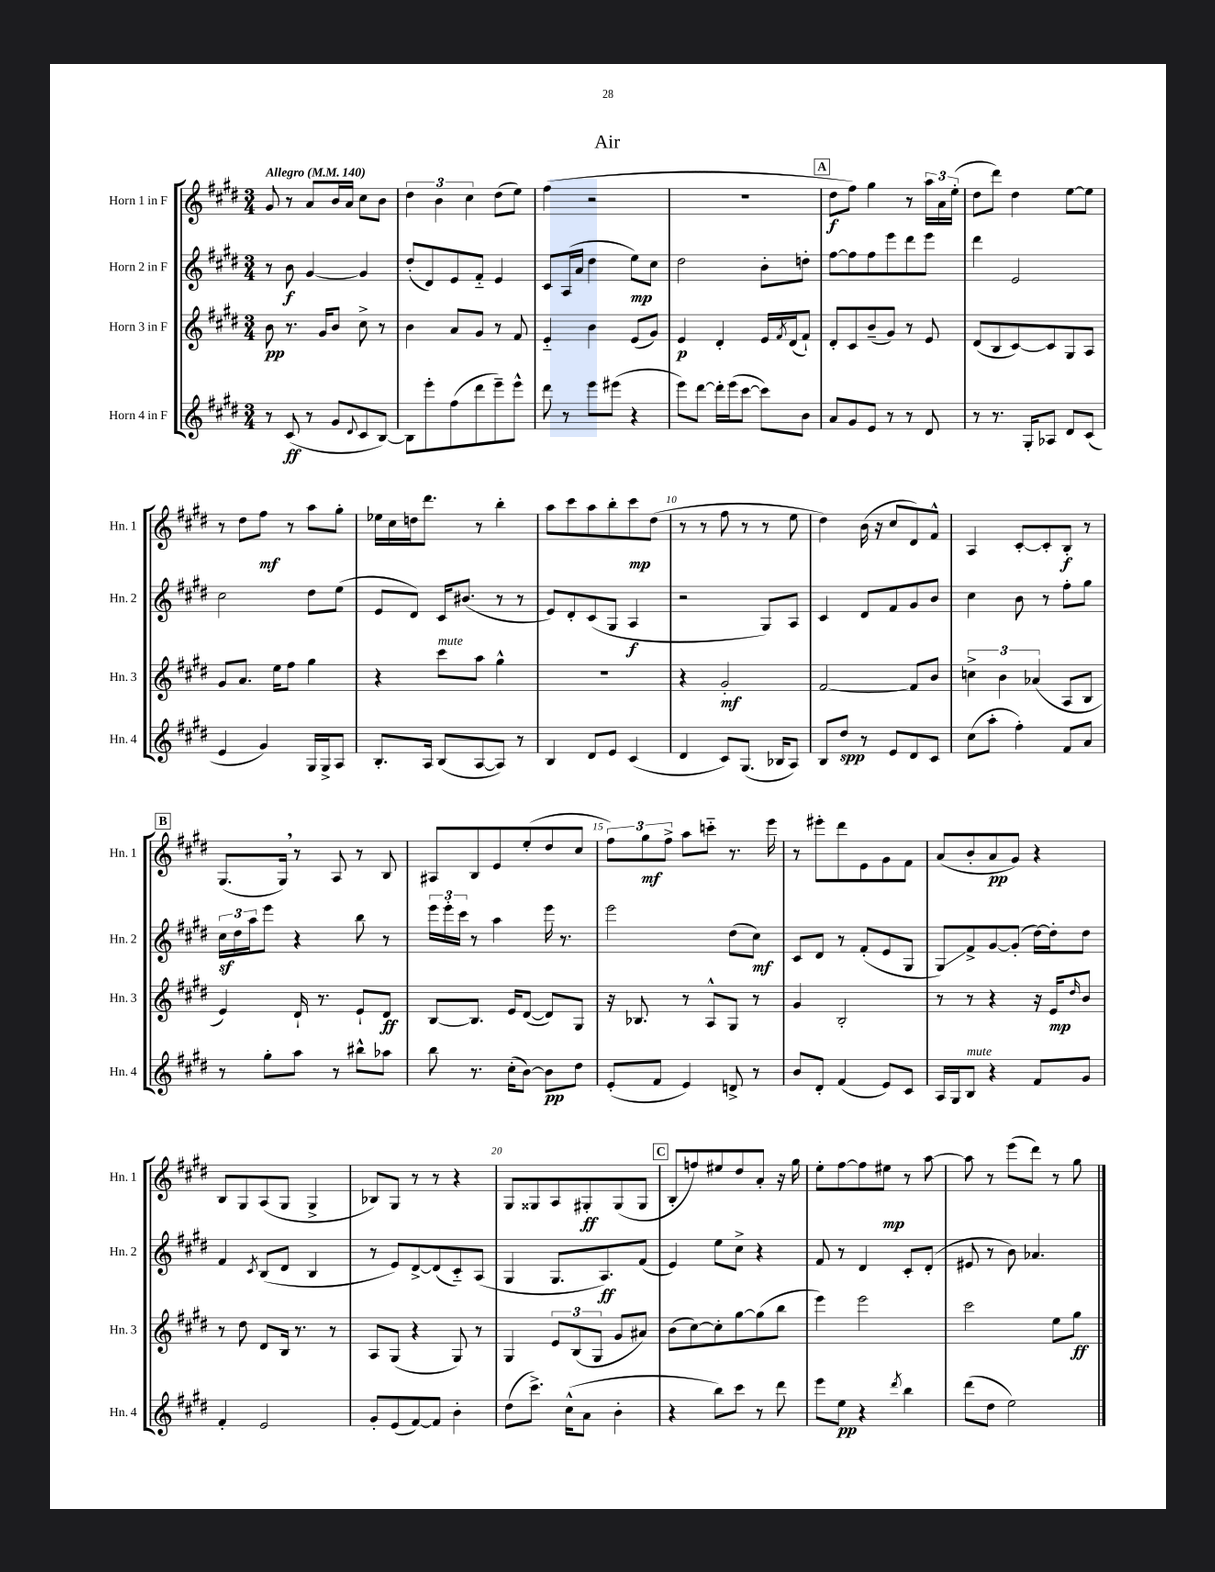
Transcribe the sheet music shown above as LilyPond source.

\header { title = "Air" }
<<
\new StaffGroup <<
\new Staff = "s0" \with { instrumentName = "Horn 1 in F" shortInstrumentName = "Hn. 1" } {
    \clef treble \key e \major \numericTimeSignature \time 3/4 \tempo "Allegro" 4 = 140
    gis'8 r8 a'8 b'16 a'16 cis''8 b'8 |
    \tuplet 3/2 { dis''4 b'4 cis''4 } dis''8( e''8) |
    fis''4( r2 |
    R2. |
    \mark \markup { \box "A" } dis''8\f fis''8) gis''4 r8 \tuplet 3/2 { a''16 a'16 e''16-.( } |
    dis''8 dis'''8) dis''4 e''8~ e''8 |
    r8 dis''8 fis''8\mf r8 a''8 gis''8-. |
    ees''16 cis''16 d''16 dis'''8. r8 b''4-. |
    a''8 cis'''8 a''8 b''8-. cis'''8\mp dis''8( |
    r8 r8 fis''8 r8 r8 e''8 |
    dis''4) b'16( r16 cis''8 dis'8) fis'8-^ |
    a4 cis'8~-. cis'8-. b8-.\f r8 |
    \mark \markup { \box "B" } gis8.( gis16) \breathe r8 a8 r8 b8 |
    ais8 b8 e'8 e''8-.( dis''8 cis''8 |
    \tuplet 3/2 { fis''8) gis''8\mf fis''8-> } a''8 c'''8-_ r8. e'''16 |
    r8 eis'''8-. dis'''8 e'8 gis'8 fis'8 |
    a'8( b'8-. a'8\pp gis'8) r4 |
    b8 gis8 a8( gis8 gis4-> |
    bes8) gis8 r8 r8 r4 |
    gis8 gisis8 a8 gis8-.\ff gis8( gis8 |
    \mark \markup { \box "C" } b8-. f''8) eis''8 dis''8 a'8-. r16 gis''16 |
    e''8-. fis''8~ fis''8 eis''8\mp r8 a''8~ |
    a''8 r8 e'''8( dis'''8) r8 gis''8 \bar "|." |
}
\new Staff = "s1" \with { instrumentName = "Horn 2 in F" shortInstrumentName = "Hn. 2" } {
    \clef treble \key e \major \numericTimeSignature \time 3/4
    r8 b'8\f gis'4~ gis'4 |
    dis''8-.( dis'8) e'8 fis'8-_ e'4 |
    cis'8 a16( a'16 dis''4 e''8\mp) cis''8 |
    dis''2 b'8-. d''8-. |
    \mark \markup { \box "A" } fis''8~ fis''8 fis''8 e'''8 dis'''8 e'''8 |
    dis'''4 e'2 |
    cis''2 dis''8 e''8( |
    e'8 dis'8) cis'16 bis'8.( r8 r8 |
    e'8) dis'8-. cis'8( gis8 a4\f |
    r2 gis8) a8 |
    cis'4 dis'8 fis'8 gis'8 b'8 |
    cis''4 b'8 r8 fis''8-. gis''8 |
    \mark \markup { \box "B" } \tuplet 3/2 { cis''16\sf dis''16 a''16 } e'''8 r4 b''8 r8 |
    \tuplet 3/2 { e'''16 e'''16-. cis'''16 } r8 a''4 e'''16 r8. |
    e'''2 dis''8( cis''8\mf) |
    cis'8 dis'8 r8 fis'8-.( e'8 gis8 |
    gis8\glissando) fis'8-> gis'8~ gis'8-.( dis''16~) dis''16-. dis''8 |
    fis'4 \acciaccatura { cis'8 } b8( dis'8 b4 |
    r8 e'8) dis'8~-> dis'8( cis'8-_) a8( |
    gis4 gis8. a8.\ff) fis'8( |
    \mark \markup { \box "C" } e'4) e''8 cis''8-> r4 |
    fis'8 r8 dis'4 cis'8-. dis'8-.( |
    eis'8 r8 b'8) aes'4. \bar "|." |
}
\new Staff = "s2" \with { instrumentName = "Horn 3 in F" shortInstrumentName = "Hn. 3" } {
    \clef treble \key e \major \numericTimeSignature \time 3/4
    b'8\pp r8. gis'16 b'8 cis''8-> r8 |
    b'4 a'8 gis'8 r8 fis'8 |
    e'4-_ b'4 e'8( gis'8) |
    e'4\p dis'4-. e'16 \acciaccatura { fis'8 } dis'16( fis'8-!) |
    \mark \markup { \box "A" } dis'8-. cis'8 b'8--( gis'8) r8 e'8 |
    dis'8( b8 cis'8~) cis'8 gis8 a8 |
    gis'8 a'8. e''16 fis''8 gis''4 |
    r4 cis'''8^\markup { \italic "mute" } a''8 gis''4-^ |
    R2. |
    r4 gis'2-.\mf |
    fis'2~ fis'8 b'8 |
    \tuplet 3/2 { c''4-> b'4 aes'4( } a8 b8 |
    \mark \markup { \box "B" } e'4) dis'16-! r8. e'8-! dis'8\ff |
    b8~ b8. e'16 dis'8~( dis'8) gis8 |
    r16 bes8. r8 a8-^ gis8 r8 |
    gis'4 b2-. |
    r8 r8 r4 r16 e'16\mp \grace { dis''16 } b'8 |
    r8 dis''8 dis'8 b16 r8. r8 |
    a8 gis8( r4 gis8) r8 |
    gis4 \tuplet 3/2 { e'8 b8( gis8 } gis'8 ais'8) |
    \mark \markup { \box "C" } b'8( cis''8~) cis''8-. gis''8~ gis''8( b''8 |
    e'''4) e'''2 |
    cis'''2 e''8 gis''8\ff \bar "|." |
}
\new Staff = "s3" \with { instrumentName = "Horn 4 in F" shortInstrumentName = "Hn. 4" } {
    \clef treble \key e \major \numericTimeSignature \time 3/4
    r8 cis'8\ff( r8 gis'8 \appoggiatura { dis'8 } cis'8 b8~) |
    b8 e'''8-. fis''8( dis'''8 e'''8--) e'''8-^ |
    dis'''8 r8 e'''8 eis'''8( r4 |
    e'''8) dis'''8~ dis'''16-. e'''16( cis'''8~ cis'''8) b'8 |
    \mark \markup { \box "A" } a'8 gis'8 e'8 r8 r8 dis'8 |
    r8 r8. gis16-. aes8 dis'8 cis'8( |
    e'4 gis'4) gis16 gis16-> a8 |
    b8.-. a16 b8( a8~ a8) r8 |
    b4 dis'8 e'8 cis'4( |
    dis'4 cis'8) gis8.( bes16 a8) |
    b8 dis''8\spp r8 e'8 dis'8 cis'8 |
    cis''8( a''8-. fis''4-.) fis'8 a'8 |
    \mark \markup { \box "B" } r8 gis''8-. a''8 r8 bis''8-^ aes''8 |
    b''8 r8. cis''16-.( b'8~) b'8\pp dis''8 |
    e'8-.( fis'8 e'4) d'8-> r8 |
    b'8 dis'8-. fis'4( e'8) cis'8 |
    a16 gis16 b8^\markup { \italic "mute" } r4 fis'8 gis'8 |
    fis'4-. e'2 |
    gis'8-. e'8( fis'8~) fis'8 b'4-. |
    dis''8( cis'''8.->) cis''16-^( a'8 b'4-. |
    \mark \markup { \box "C" } r4 b''8) cis'''8 r8 dis'''8 |
    e'''8 e''8\pp r4 \acciaccatura { dis'''8 } b''4 |
    dis'''8( dis''8 e''2) \bar "|." |
}
>>
>>
\layout { \context { \Score \override BarNumber.break-visibility = ##(#f #t #t) barNumberVisibility = #(every-nth-bar-number-visible 5) } }
